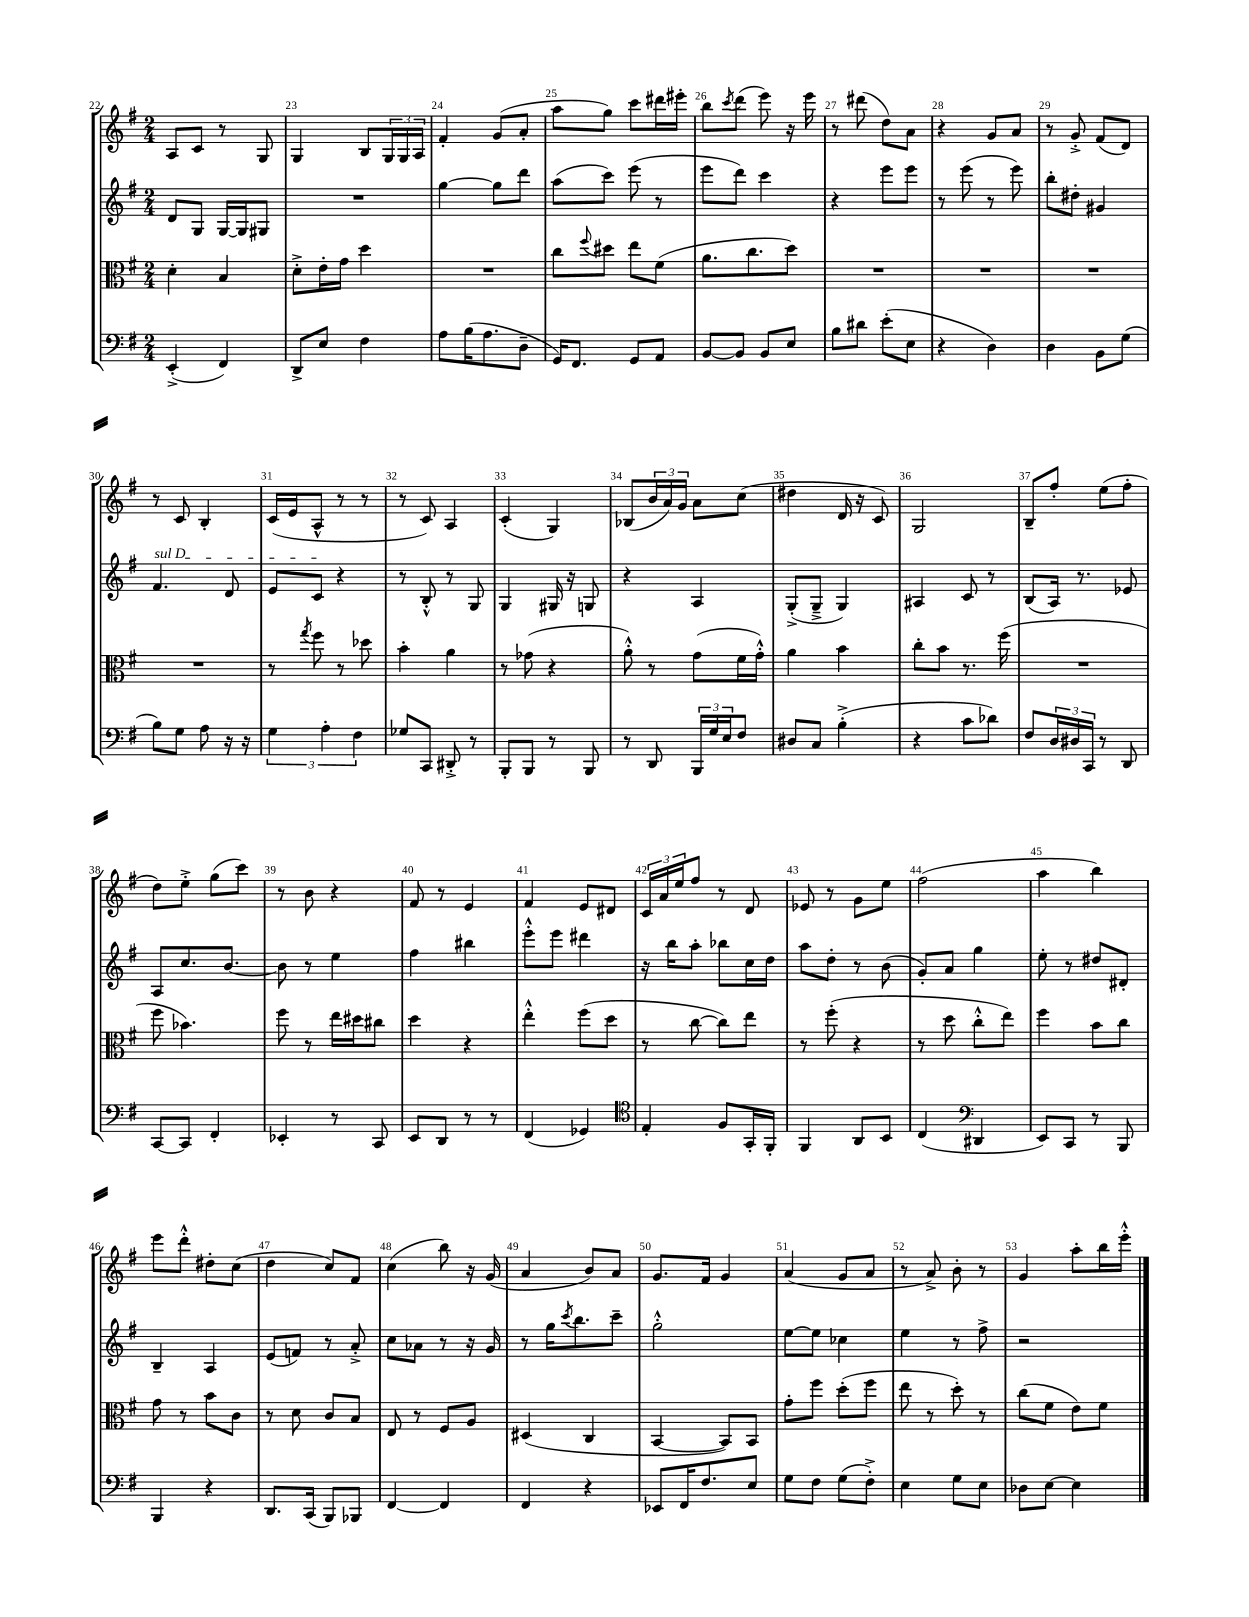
<<
\new StaffGroup <<
\new Staff = "s0" {
    \clef treble \key g \major \numericTimeSignature \time 2/4
    a8 c'8 r8 g8 |
    g4 b8 \tuplet 3/2 { g16 g16 a16 } |
    fis'4-. g'8( a'8-. |
    a''8 g''8) c'''8 dis'''16 eis'''16-. |
    b''8 \acciaccatura { c'''8 } d'''8( e'''8) r16 e'''16 |
    r8 dis'''8( d''8) a'8 |
    r4 g'8 a'8 |
    r8 g'8-.-> fis'8( d'8) |
    r8 c'8 b4-. |
    c'16( e'16 a8-^ r8 r8 |
    r8 c'8) a4 |
    c'4-.( g4) |
    bes8( \tuplet 3/2 { b'16 a'16) g'16 } a'8 c''8( |
    dis''4 d'16 r16 c'8) |
    g2 |
    b8-- fis''8-. e''8( fis''8-. |
    d''8) e''8-.-> g''8( c'''8) |
    r8 b'8 r4 |
    fis'8 r8 e'4 |
    fis'4 e'8 dis'8 |
    \tuplet 3/2 { c'16 a'16 e''16 } fis''8 r8 d'8 |
    ees'8 r8 g'8 e''8 |
    fis''2( |
    a''4 b''4) |
    e'''8 d'''8-.-^ dis''8-. c''8( |
    d''4 c''8) fis'8 |
    c''4( b''8) r16 g'16( |
    a'4 b'8) a'8 |
    g'8. fis'16 g'4 |
    a'4( g'8 a'8 |
    r8 a'8->) b'8-. r8 |
    g'4 a''8-. b''16 e'''16-.-^ \bar "|." |
}
\new Staff = "s1" {
    \clef treble \key g \major \numericTimeSignature \time 2/4
    d'8 g8 g16~ g16 gis8 |
    R2 |
    g''4~ g''8 d'''8 |
    a''8( c'''8) e'''8( r8 |
    e'''8 d'''8) c'''4 |
    r4 e'''8 e'''8 |
    r8 e'''8( r8 e'''8) |
    b''8-. dis''8-. gis'4 |
    \once \override TextSpanner.bound-details.left.text = \markup { \italic "sul D" } fis'4.\startTextSpan d'8 |
    e'8 c'8\stopTextSpan r4 |
    r8 b8-.-^ r8 g8 |
    g4 gis16 r16 g8 |
    r4 a4 |
    g8-.->( g8---> g4) |
    ais4 c'8 r8 |
    b8( a16) r8. ees'8 |
    a8 c''8. b'8.~ |
    b'8 r8 e''4 |
    fis''4 bis''4 |
    e'''8-.-^ e'''8 dis'''4 |
    r16 b''16 a''8-. bes''8 c''16 d''16 |
    a''8 d''8-. r8 b'8( |
    g'8-.) a'8 g''4 |
    e''8-. r8 dis''8 dis'8-. |
    b4-- a4 |
    e'8( f'8) r8 a'8-.-> |
    c''8 aes'8 r8 r16 g'16 |
    r8 g''16 \acciaccatura { c'''8 } b''8. c'''8-- |
    g''2-.-^ |
    e''8~ e''8 ces''4 |
    e''4 r8 fis''8-> |
    r2 \bar "|." |
}
\new Staff = "s2" {
    \clef alto \key g \major \numericTimeSignature \time 2/4
    d'4-. b4 |
    d'8-.-> e'16-. g'16 d''4 |
    R2 |
    c''8 \appoggiatura { fis''8 } dis''8 e''8 fis'8( |
    a'8. c''8. d''8) |
    R2 |
    R2 |
    R2 |
    R2 |
    r8 \acciaccatura { g''8 } fis''8 r8 des''8 |
    b'4-. a'4 |
    r8 ges'8( r4 |
    a'8-.-^) r8 g'8( fis'16 g'16-.-^) |
    a'4 b'4 |
    c''8-. b'8 r8. fis''16( |
    R2 |
    fis''8 bes'4.) |
    fis''8 r8 e''16 dis''16 cis''8 |
    d''4 r4 |
    e''4-.-^ fis''8( d''8 |
    r8 c''8~ c''8) e''8 |
    r8 fis''8-.( r4 |
    r8 d''8 c''8-.-^ e''8) |
    fis''4 b'8 c''8 |
    g'8 r8 b'8 c'8 |
    r8 d'8 c'8 b8 |
    e8 r8 fis8 a8 |
    dis4( c4 |
    b,4~ b,8) b,8 |
    g'8-. fis''8 d''8-.( fis''8 |
    e''8 r8 d''8-.) r8 |
    c''8( fis'8 e'8) fis'8 \bar "|." |
}
\new Staff = "s3" {
    \clef bass \key g \major \numericTimeSignature \time 2/4
    e,4-.->( fis,4) |
    d,8-> e8 fis4 |
    a8 b16( a8. d8-- |
    g,16) fis,8. g,8 a,8 |
    b,8~ b,8 b,8 e8 |
    b8 dis'8 e'8-.( e8 |
    r4 d4) |
    d4 b,8 g8( |
    b8) g8 a8 r16 r16 |
    \tuplet 3/2 { g4 a4-. fis4 } |
    ges8 c,8 dis,8-.-> r8 |
    b,,8-. b,,8 r8 b,,8 |
    r8 d,8 \tuplet 3/2 { b,,16 g16 e16 } fis8 |
    dis8 c8 b4-.->( |
    r4 c'8 des'8) |
    fis8 \tuplet 3/2 { d16 dis16 c,16 } r8 d,8 |
    c,8~ c,8 fis,4-. |
    ees,4-. r8 c,8 |
    e,8 d,8 r8 r8 |
    fis,4( ges,4) |
    \clef tenor e4-. fis8 g,16-. fis,16-. |
    fis,4 a,8 b,8 |
    c4( \clef bass dis,4 |
    e,8) c,8 r8 b,,8 |
    b,,4 r4 |
    d,8. c,16( b,,8) bes,,8 |
    fis,4~ fis,4 |
    fis,4 r4 |
    ees,8 fis,16 fis8. e8 |
    g8 fis8 g8( fis8-.->) |
    e4 g8 e8 |
    des8 e8~ e4 \bar "|." |
}
>>
>>
\layout { \context { \Score currentBarNumber = #22 \override BarNumber.break-visibility = ##(#f #t #t) barNumberVisibility = #all-bar-numbers-visible } }
